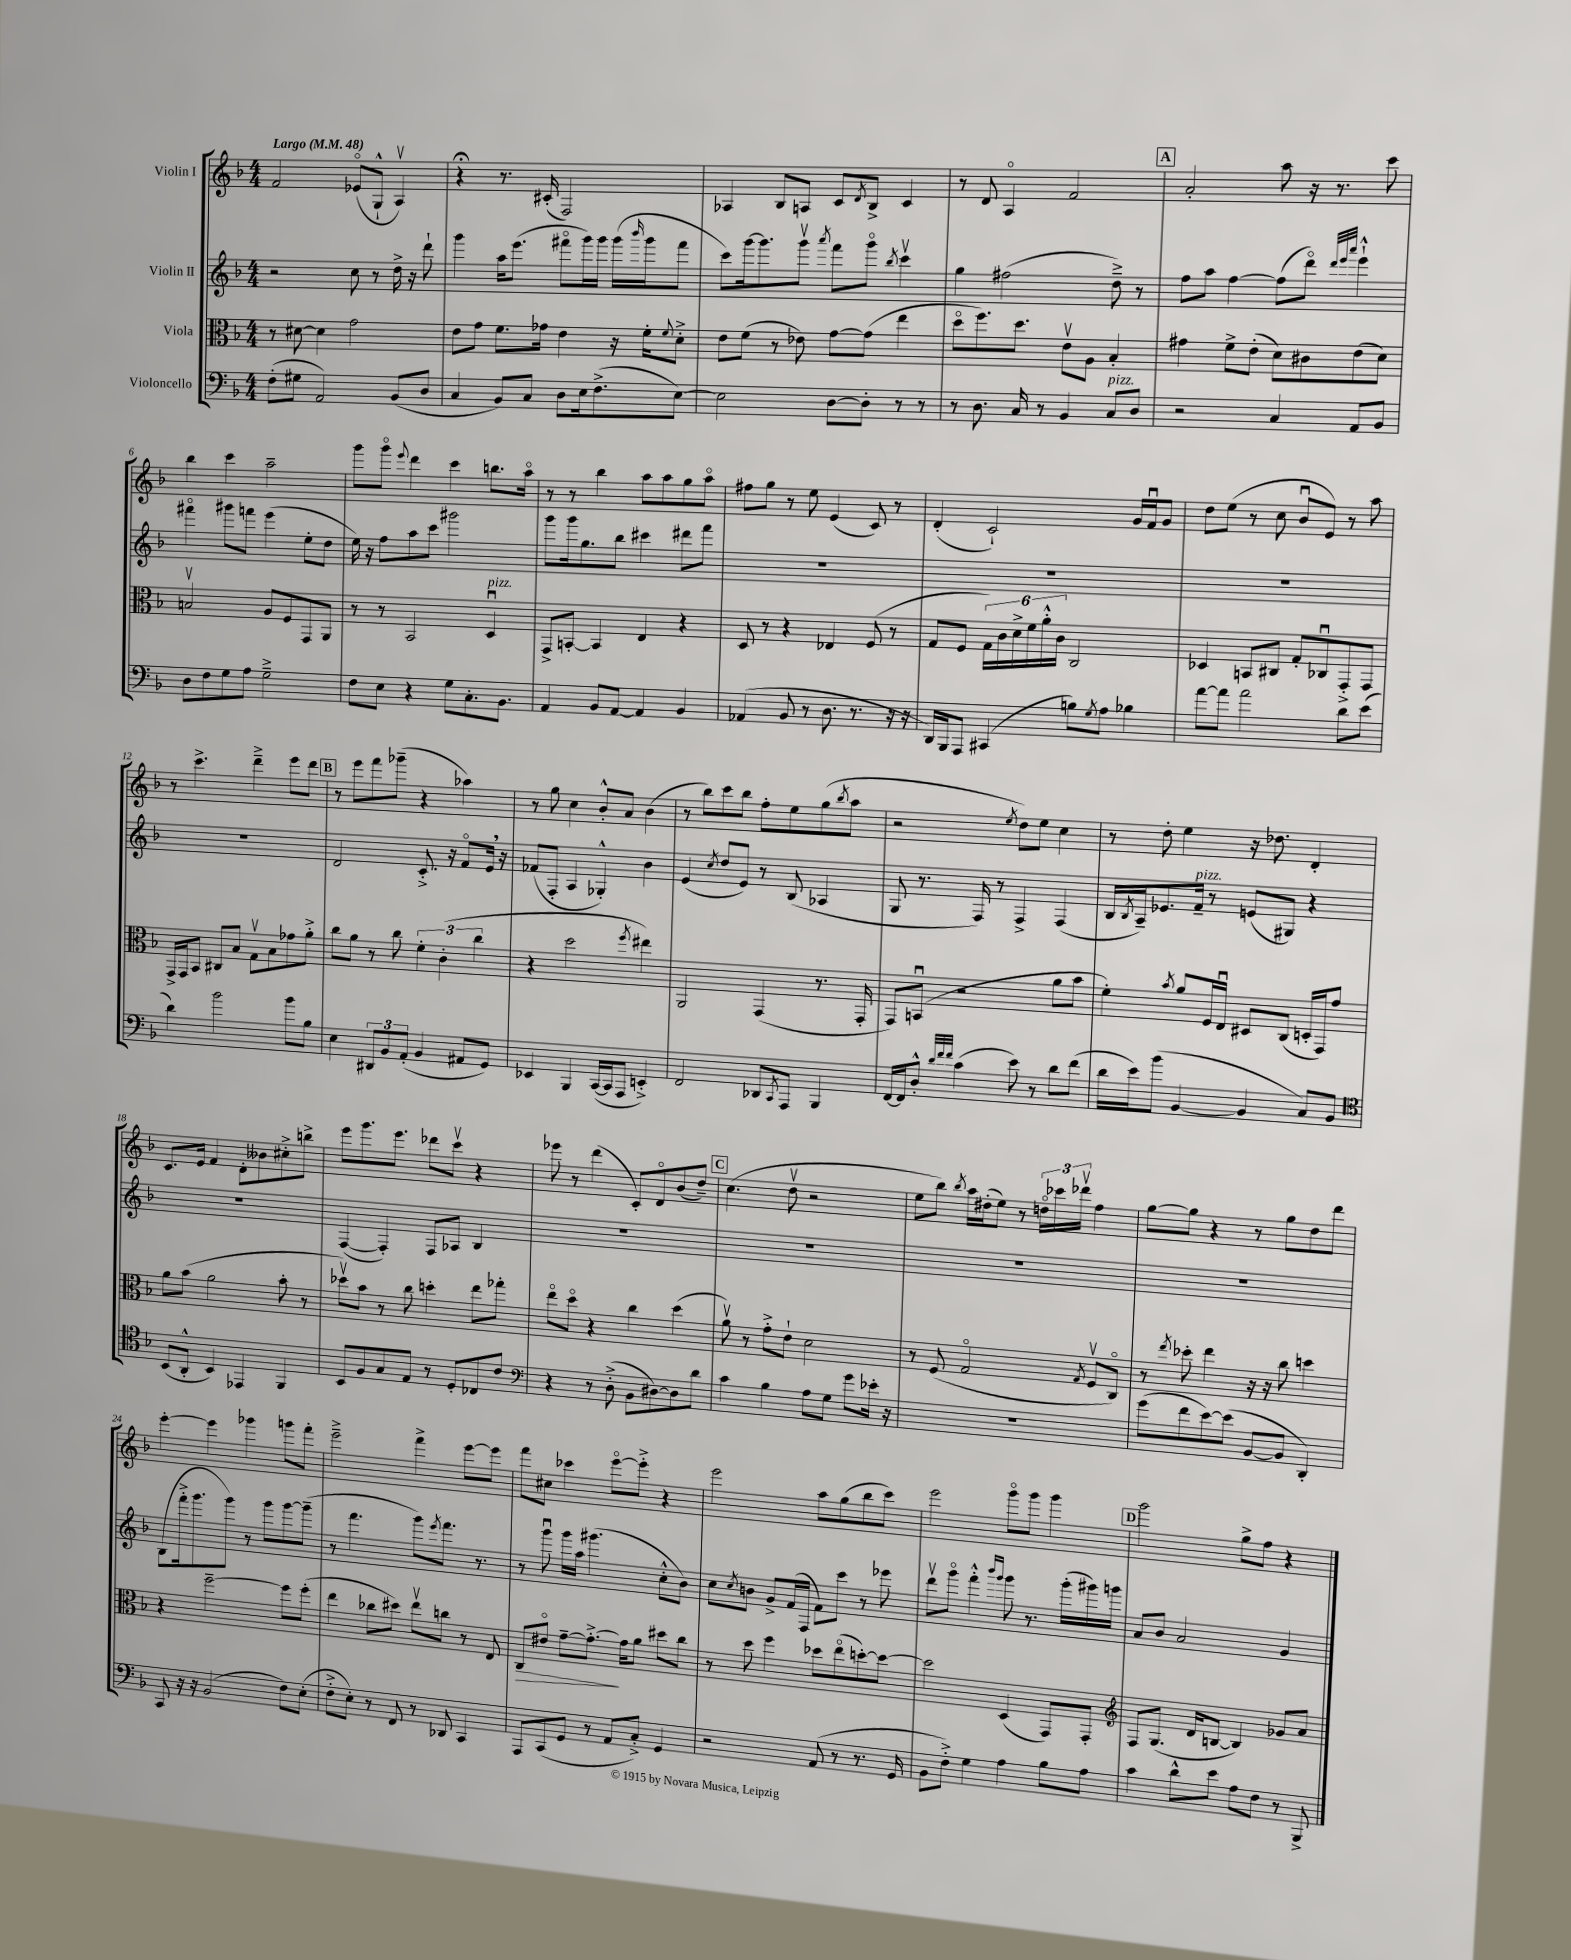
<<
\new StaffGroup <<
\new Staff = "s0" \with { instrumentName = "Violin I" } {
    \clef treble \key f \major \numericTimeSignature \time 4/4 \tempo "Largo" 4 = 48
    f'2 ees'8\flageolet( g8-!-^ a4\upbow) |
    r4\fermata r8. cis'16-.( f2) |
    aes4 bes8 a8 c'8 \acciaccatura { d'8 } bes8-> c'4 |
    r8 d'8 a4\flageolet f'2 |
    \mark \markup { \box "A" } a'2-. a''8 r16 r8. c'''8 |
    bes''4 c'''4 a''2-- |
    g'''8 g'''8\flageolet \appoggiatura { e'''8 } d'''4 c'''4 b''8. a''16\flageolet |
    r8 r8 bes''4 a''8 a''8 g''8 a''8\flageolet |
    fis''8 g''8 r8 e''8 e'4( c'8) r8 |
    d'4-.( c'2-!) g'16 f'16\downbow g'8 |
    d''8 e''8( r8 c''8 bes'8\downbow e'8) r8 a''8 |
    r8 c'''4.-> d'''4---> e'''8 d'''8 |
    \mark \markup { \box "B" } r8 e'''8 f'''8 ges'''8--( r4 aes''4) |
    r8 g''8 c''4 bes'8-.-^ a'8 bes'4( |
    r8 bes''8) c'''8 bes''8 f''8-. e''8 g''8( \acciaccatura { bes''8 } a''8 |
    r2 \acciaccatura { e''8 } d''8) e''8 c''4 |
    r8 d''8-. e''4 r16 des''8. d'4-. |
    c'8. e'16 f'4 d'8-. beses'8 cis''8-.-> b''8-> |
    e'''8 g'''8. e'''8. des'''8 c'''8\upbow r4 |
    ees'''8 r8 d'''4( c'8-.) d'8\flageolet bes'8( d''8--) |
    \mark \markup { \box "C" } c''4.( d''8\upbow r2 |
    e''8 bes''8) \acciaccatura { bes''8 } a''16 dis''16-.( e''8) r8 \tuplet 3/2 { d''16\flageolet ces'''16 des'''16\upbow } f''4 |
    g''8~ g''8 r4 r8 g''8 d''8 d'''8 |
    e'''4~-. e'''4 ges'''4 g'''8 f'''8-. |
    e'''2---> f'''4-> e'''8~ e'''8 |
    f'''8 cis''8 ces'''4 e'''8~\flageolet e'''8-.-> r4 |
    e'''2 a''8 g''8( bes''8 c'''8) |
    e'''2 g'''8\flageolet g'''8 g'''4 |
    \mark \markup { \box "D" } g'''2 g''8-> f''8 r4 \bar "|." |
}
\new Staff = "s1" \with { instrumentName = "Violin II" } {
    \clef treble \key f \major \numericTimeSignature \time 4/4
    r2 c''8 r8 d''16-> r16 d'''8-! |
    g'''4 a''16 e'''8.( fis'''8\flageolet g'''16) g'''16 g'''16( \grace { bes'''16 } g'''16 fis'''8 |
    c'''8) g'''16~ g'''8. g'''8\upbow \acciaccatura { a'''8 } f'''8 g'''8\flageolet \acciaccatura { bes''8 } c'''4\upbow |
    g''4 fis''2( d''8--->) r8 |
    \mark \markup { \box "A" } f''8 a''8 f''4~ f''8( d'''8\flageolet) \grace { d'''32 e'''32 a'''32 } e'''4-!-^ |
    fis'''4\flageolet gis'''8 f'''8 e'''4( e''8-. d''8 |
    e''16) r16 f''8 a''8 c'''8 gis'''2 |
    g'''8 g'''16 g''8. bes''8 cis'''4 dis'''8 f'''8 |
    R1 |
    R1 |
    R1 |
    R1 |
    \mark \markup { \box "B" } d'2 c'8.-.-> r16 f'8\flageolet e'16 \breathe r16 |
    fes'8( f8-. a4 ges4-.-^) bes'4 |
    e'4( \acciaccatura { c''8 } d''8 e'8) r8 bes8( aes4 |
    g8 r8. f16) r8 f4-> f4( |
    bes16 \acciaccatura { bes8 } a16--) ees'8. f'16--^\markup { \italic "pizz." } r8 e'8( gis8) r4 |
    R1 |
    f4~( f4-.) f8 aes8 bes4 |
    R1 |
    \mark \markup { \box "C" } R1 |
    R1 |
    R1 |
    bes8( f'''16-.-> g'''8. g'''8) r8 g'''8 g'''8~ g'''8--( |
    r8 f'''4. g'''8) \acciaccatura { e'''8 } f'''8. r8. |
    r8 g'''8\downbow g'''16 a''16 gis'''4.( c''8-.-^ bes'8) |
    c''8 \acciaccatura { c''8 } b'8 g'8-> f'16( f16 f'8) c'''8 r8 ees'''8 |
    d'''8\upbow g'''8\flageolet f'''4-.-^ \grace { bes'''16 g'''16 } g'''8 r8. g'''16-.( gis'''16) g'''16 |
    \mark \markup { \box "D" } a'8 bes'8 a'2 g'4 \bar "|." |
}
\new Staff = "s2" \with { instrumentName = "Viola" } {
    \clef alto \key f \major \numericTimeSignature \time 4/4
    r8 dis'8~ dis'4 g'2 |
    e'8 g'8 f'8. ges'16 e'4 r16 f'16-. \appoggiatura { f'8 } d'8-.-> |
    e'8 f'8( r8 ees'8) g'8~ g'8( e''4 |
    d''8\flageolet f''8.) d''8. e'8\upbow a8 bes4-. |
    \mark \markup { \box "A" } gis'4 f'8-> e'8-.( d'8) cis'8 e'8( d'8) |
    b2\upbow a8 f8 g,8 a,8 |
    r8 r8 bes,2 d4\downbow^\markup { \italic "pizz." } |
    g,8-> b,8~-. b,4 e4 r4 |
    d8 r8 r4 ees4 f8( r8 |
    g8 f8 \tuplet 6/4 { g16) c'16 d'16-> f'16 a'16-.-^ c'16 } c2 |
    des4 b,8 cis8 g8-. ces8\downbow g,8-.-> g,8 |
    g,16-> g,16 bes,8 cis8 bes8 g8\upbow bes8 ges'8 a'8-.-> |
    \mark \markup { \box "B" } c''8 a'8 r8 c''8 \tuplet 3/2 { f'4-. c'4-.( c''4 } |
    r4 d''2 \acciaccatura { f''8 } eis''4) |
    a,2 g,4( r8. g,16-. |
    g,8) b,8\downbow( r2 a'8 bes'8 |
    f'4-.) \acciaccatura { bes'8 } a'8 f16 e16\downbow dis8 c8( d16-. g,16) g'8 |
    a'8 bes'8( a'2 bes'8-. r8 |
    des''8\upbow) bes'8 r8 c''8 d''4-. e''8 ges''8-. |
    e''8\flageolet d''8\flageolet r4 c''4 d''4( |
    \mark \markup { \box "C" } a'8\upbow) r8 g'8-.-> e'8-! d'2 |
    r8 f8( g2\flageolet \acciaccatura { g8 } f8\upbow c8\flageolet) |
    r8 \acciaccatura { e''8 } des''8-. e''4 r16 r16 c''8 d''4 |
    r4 f''2~-- f''8 f''8-.( |
    e''4 ces''8 dis''8) e''8\upbow c''8 r8 e8 |
    c8\> eis'8\flageolet g'8~-- g'8.~-.->\! g'16 a'8 dis''8 c''8 |
    r8 d''8 f''4 des''8 e''8\flageolet( d''8~-.) d''8~ |
    d''2 d4( g,8) g,8-. |
    \mark \markup { \box "D" } \clef treble f8 g8.( d'16 b8~ b4) ges'8 a'8 \bar "|." |
}
\new Staff = "s3" \with { instrumentName = "Violoncello" } {
    \clef bass \key f \major \numericTimeSignature \time 4/4
    f8-.( gis8 a,2) bes,8( d8 |
    c4 bes,8) c8 d8 e16 f8.->( e8~) |
    e2 d8~ d8-. r8 r8 |
    r8 d8. c16 r8 bes,4 c8^\markup { \italic "pizz." } d8 |
    \mark \markup { \box "A" } r2 c4 a,8 bes,8 |
    d8 f8 g8 a8 g2---> |
    f8 e8 r4 g8 c8.-. bes,8. |
    a,4 bes,8 a,8~ a,4 bes,4 |
    aes,4( bes,8 r8 d8. r8. r16 r16 |
    d,16) bes,,16 a,,8 cis,4( b8) \acciaccatura { g8 } a8 bes4 |
    a'8~ a'8 a'2 d'8 e'8( |
    d'4) bes'2 bes'8 bes8 |
    \mark \markup { \box "B" } e4 \tuplet 3/2 { dis,8 bes,8 a,8-.( } bes,4 ais,8 g,8) |
    ees,4 bes,,4 c,16~( c,16 a,,8 e,4-.->) |
    f,2 des,8 \acciaccatura { c,8 } a,,8 bes,,4 |
    f,16~ f,16 d8-.-^ \grace { d'32 f'32 f'32 } c'4( e'8) r8 d'8 f'8( |
    d'16 e'16) bes'8( bes,4~ bes,4 c8) bes,8 |
    \clef tenor bes,8( a,8-.-^ bes,4) ees,4 f,4 |
    bes,8 f8 g8 e8 r8 d8-. ces8 c'8 |
    \clef bass r4 r8 d8-.->( bes,8 dis8~) dis8 d'8 |
    \mark \markup { \box "C" } c'4 bes4 a8 g8 g'8 ees'16-. r16 |
    R1 |
    g'8( f'8 e'8~) e'8( bes,8~ bes,8 d,4-.) |
    c,8 r16 r16 bes,2( f8) e8-.( |
    f8-.-> e8-.) r8 f,8 r8 des,8 c,4 |
    a,,8 c,8( g,8 r8 a,8 c8-.->) g,4 |
    r2 a,8( r8 r8. g,16 |
    bes,8 f8-.->) g4 a4 bes8 a8 |
    \mark \markup { \box "D" } c'4 d'8-^ e'8 a8 f8 r8 bes,,8-> \bar "|." |
}
>>
>>
